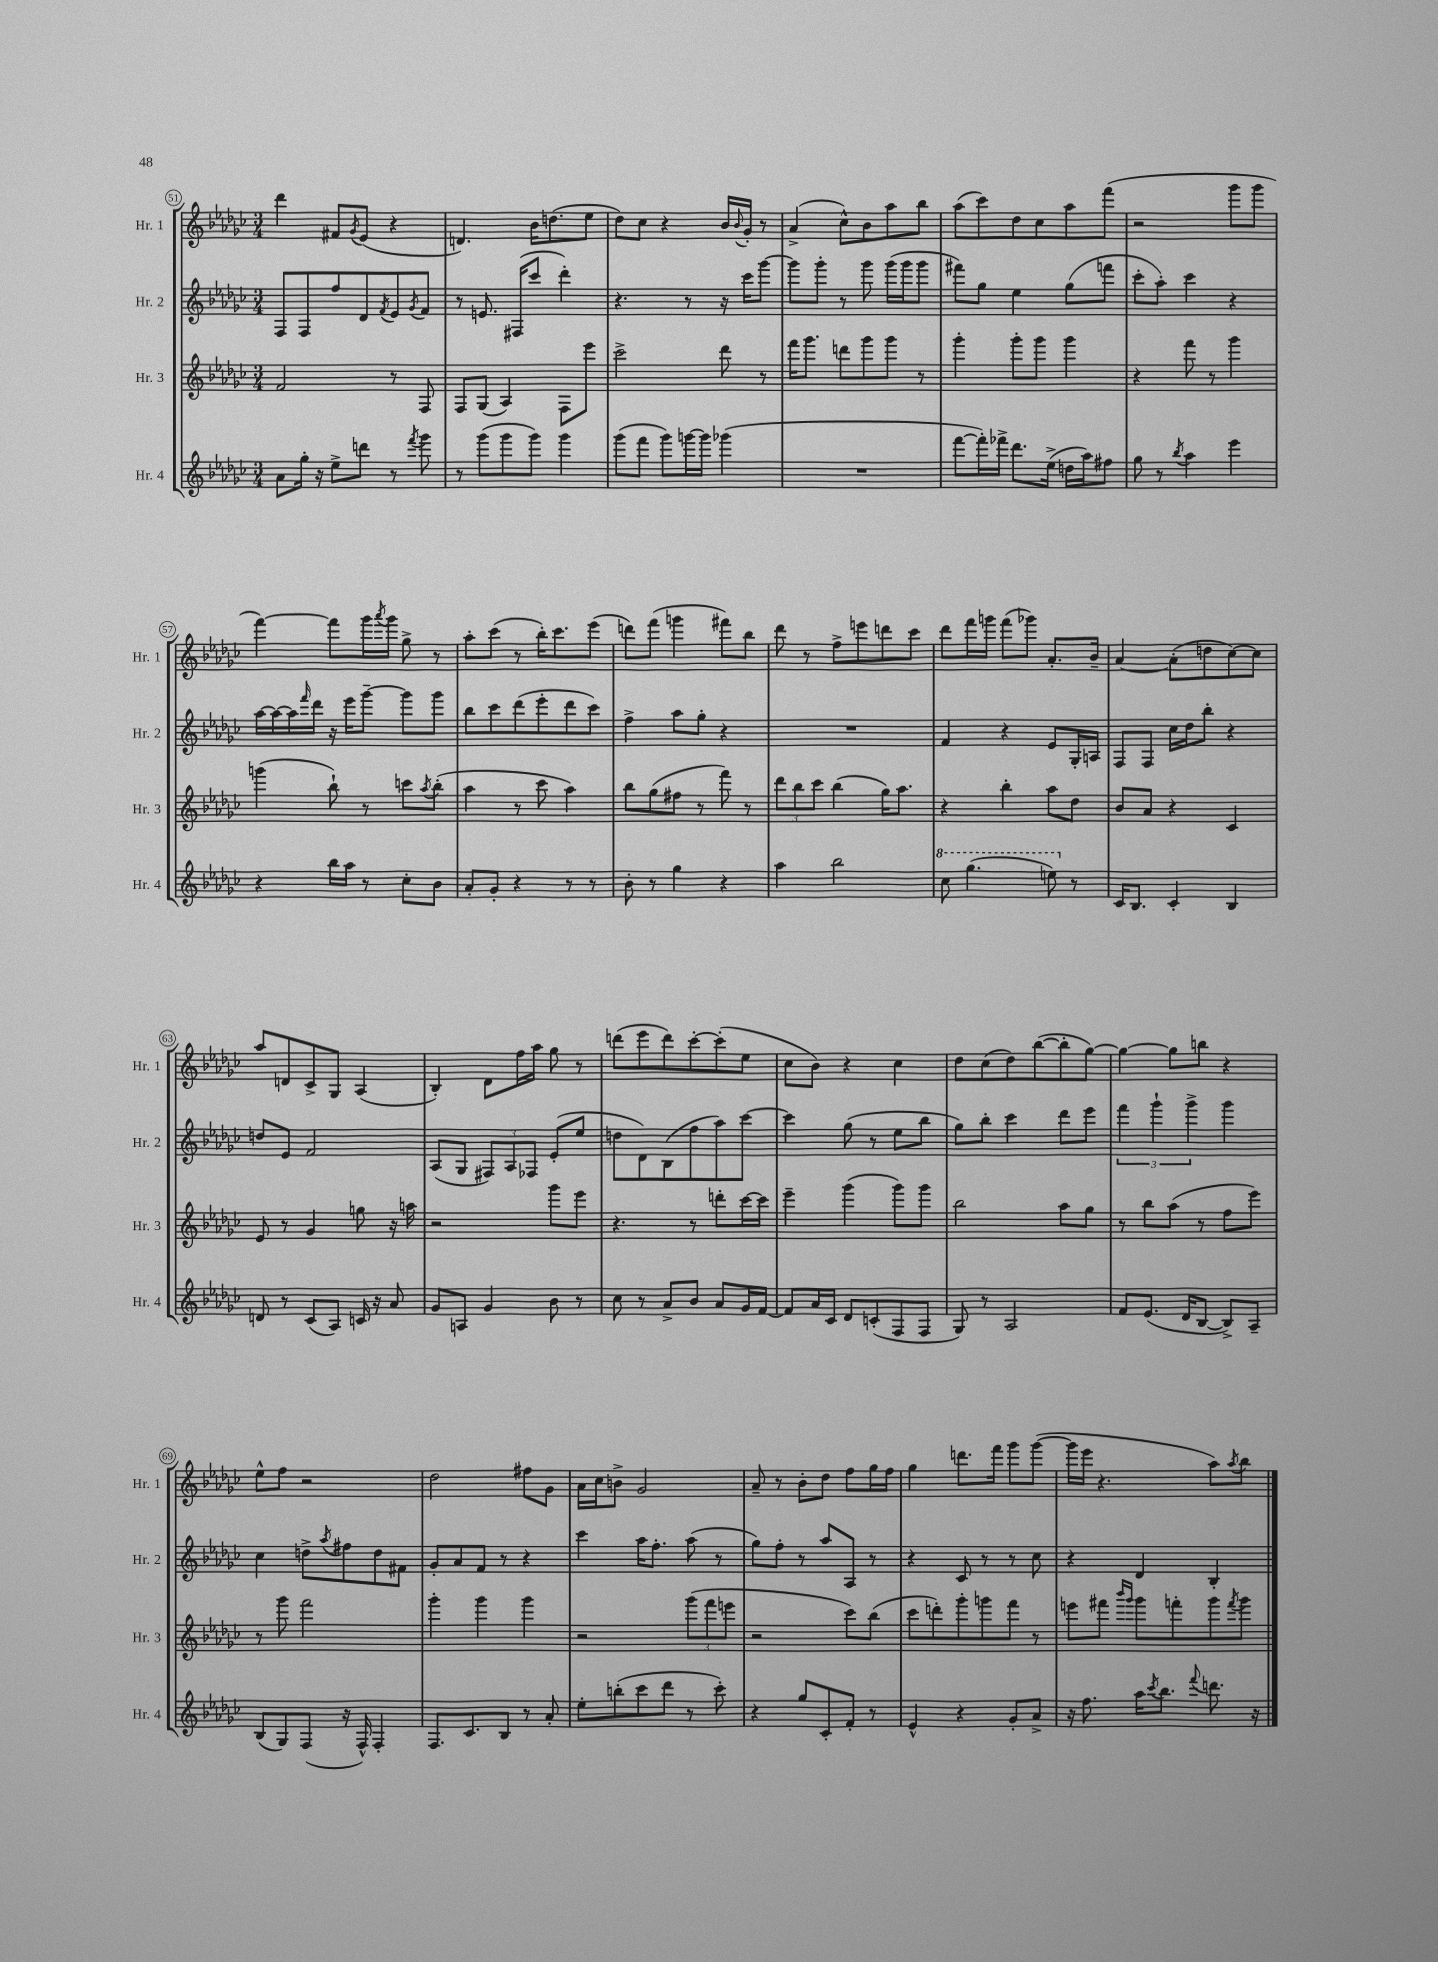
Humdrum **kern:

**kern	**kern	**kern	**kern
*staff4	*staff3	*staff2	*staff1
*clefG2	*clefG2	*clefG2	*clefG2
*k[b-e-a-d-g-c-]	*k[b-e-a-d-g-c-]	*k[b-e-a-d-g-c-]	*k[b-e-a-d-g-c-]
*M3/4	*M3/4	*M3/4	*M3/4
8a-	2f	8F	4ddd-
16gg-'	.	8F	.
16r	.	.	.
8ee-^	.	8ff	8f#
.	.	.	8qg-
8ddd	.	8d-	(8e-
.	.	8qf	.
8r	8r	8e-	4r
8qfff	.	8qg-	.
8ggg-	8F	8f	.
=	=	=	=
8r	8F	8r	4.d)
(8ggg-	(8G-	8.e	.
8ggg-	4A-)	.	.
.	.	(16F#	.
8ggg-)	.	8ccc-	16b-
.	.	.	(8.dd
4ggg-	8F	4ddd-')	.
.	8eee-	.	8ee-
=	=	=	=
(8ggg-	2ccc-^	4.r	8dd-)
8fff	.	.	8cc-
8ggg-)	.	.	4r
[16ggg	.	8r	.
16ggg]	.	.	.
(4ggg-	8ddd-	16r	16b-
.	.	.	8qqb-
.	.	16ccc-	16g-'
.	8r	[8ggg-	8r
=	=	=	=
2.r	16fff	8ggg-]	(4a-^
.	8.ggg-	.	.
.	.	8ggg-'	.
.	8ddd	8r	8cc-^^)
.	8ggg-	8ggg-	8b-
.	8ggg-	(16ggg-	8aa-
.	.	16ggg-	.
.	8r	8ggg-	8bb-
=	=	=	=
[8fff	4ggg-'	8fff#)	(8aa-
16fff'])	.	8gg-	8ccc-)
16fff-^	.	.	.
8.ddd-	8ggg-'	4ee-	8dd-
.	8ggg-	.	8cc-
(16ee-^	.	.	.
16dd	4ggg-	(8gg-	8aa-
16aa-)	.	.	.
8ff#	.	8fff	(8fff
=	=	=	=
8gg-	4r	8ccc-'	2r
8r	.	8aa-')	.
8qbb-	.	.	.
4aa-	8fff	4ccc-	.
.	8r	.	.
4eee-	4ggg-	4r	8ggg-
.	.	.	8ggg-
=	=	=	=
4r	(4ggg	[16aa-	[4fff)
.	.	16aa-_	.
.	.	16aa-]	.
.	.	16qqfff	.
.	.	16ddd-	.
16bb-	8bb-`)	16r	8fff]
16aa-	.	16eee-	.
8r	8r	[8ggg-~	16ggg-
.	.	.	8qaaa-
.	.	.	16ggg-
8cc-'	8ccc	8ggg-]	8gg-^
.	8qaa-	.	.
8b-	(8bb-'	8ggg-	8r
=	=	=	=
8a-'	4aa-	8bb-	8aa-'
8g-'	.	8ccc-	(8ccc-
4r	8r	(8ddd-	8r
.	8ccc-	8eee-'	16bb-')
.	.	.	8.ccc-
8r	4aa-)	8ddd-	.
8r	.	8ccc-)	(8eee-
=	=	=	=
8b-'	8bb-	4ff^	8ddd)
8r	(8gg-	.	(8fff
4gg-	8ff#	8aa-	4ggg
.	8r	8gg-'	.
4r	8fff)	4r	8fff#)
.	8r	.	8bb-
=	=	=	=
4aa-	12ddd-	2.r	8ddd-
.	12bb-	.	.
.	.	.	8r
.	12ccc-	.	.
2bb-	(4bb-	.	8ff^
.	.	.	8eee
.	16gg-)	.	8ddd
.	8.aa-	.	.
.	.	.	8ccc-
=	=	=	=
8ccc-	4r	4f	8ddd-
(4.ggg-	.	.	16fff
.	.	.	16ggg
.	4bb-'	4r	(8fff
.	.	.	8ggg-)
8eee)	8aa-	8e-	8.a-'
8r	8dd-	16G-'	.
.	.	16A	16b-~
=	=	=	=
16c-	8b-	8F	[4a-
8.B-	.	.	.
.	8a-	8F	.
4c-'	4r	16cc-	(8a-']
.	.	16dd-	.
.	.	8bb-'	8dd
4B-	4c-	4r	[8cc-)
.	.	.	8cc-]
=	=	=	=
8d	8e-	8dd	8aa-
8r	8r	8e-	8d
(8c-	4g-	2f	8c-^
8A-)	.	.	8G-
16c	8gg	.	(4A-
16r	.	.	.
8a-	16r	.	.
.	16aa	.	.
=	=	=	=
8g-	2r	(8A-	4B-')
8A	.	8G-	.
4g-	.	12F#)	8d-
.	.	12A-	.
.	.	.	16ff
.	.	12F-	.
.	.	.	16aa-
8b-	8ggg-	(8e-'	8gg-
8r	8eee-	8ee-	8r
=	=	=	=
8cc-	4.r	8dd	(8ddd
8r	.	8d-)	8eee-
8a-^	.	(8B-	8ddd)
8b-	8r	8ff	[8ccc-'
8a-	8ddd'	8aa-)	(8ccc-']
16g-	[16ccc-	[8ccc-	8ee-
[16f	16ccc-]	.	.
=	=	=	=
8f]	4eee-~	4ccc-]	8cc-
16a-	.	.	8b-)
16c-	.	.	.
8d-	(4ggg-	(8gg-	4r
(8c'	.	8r	.
8F	8ggg-)	8ee-	4cc-
8F	8ggg-	8bb-	.
=	=	=	=
8G-)	2bb-	8gg-)	8dd-
8r	.	8bb-'	(8cc-
2A-	.	4ccc-	8dd-)
.	.	.	([8bb-
.	8aa-	8ddd-	8bb-']
.	8gg-	8eee-	[8gg-)
=	=	=	=
8f	8r	6fff	4gg-_
(8.e-	8bb-	.	.
.	.	6ggg-`	.
.	(8aa-	.	8gg-]
16d-	.	.	.
.	.	6ggg-^	.
[8B-	8r	.	8bb
8B-^])	8ff	4ggg-	4r
8A-~	8eee-)	.	.
=	=	=	=
(8B-	8r	4cc-	8ee-^^
8G-)	8ggg-	.	8ff
(8F	2fff	8dd^	2r
.	.	8qaa-	.
16r	.	8ff#	.
16F^^)	.	.	.
4F'	.	8dd	.
.	.	8f#	.
=	=	=	=
8.F	4ggg-'	8g-'	2dd-
.	.	8a-	.
8.c-	.	.	.
.	4ggg-	8f	.
8B-	.	8r	.
8r	4ggg-	4r	8ff#
8a-'	.	.	8g-
=	=	=	=
8ee-'	2r	4ccc-	16a-
.	.	.	16cc-
(8bb'	.	.	8b^
8ccc-	.	16aa-	2g-
.	.	8.ff'	.
8ddd-	.	.	.
8r	(12ggg-	(8aa-	.
.	12fff	.	.
8ccc-')	.	8r	.
.	12eee	.	.
=	=	=	=
4r	2r	8gg-)	8a-~
.	.	8ff'	8r
8gg-	.	8r	8b-'
8c-'	.	8aa-	8dd-
8f'	8ccc-)	8A-	8ff
8r	(8bb-	8r	16gg-
.	.	.	16ff
=	=	=	=
4e-^^	8ccc-	4r	4gg-
.	8ddd')	.	.
4r	8ggg-'	8c-	8.ddd
.	8ggg	8r	.
.	.	.	16fff
8g-'	8fff	8r	8ggg-
8a-^	8r	8cc-	([8ggg-
=	=	=	=
16r	8eee	4r	16ggg-]
8.ff	.	.	16eee-
.	8fff#	.	4.r
.	16qqbbb-	.	.
.	16qqggg-	.	.
16aa-	8ggg-	4d-	.
8qccc-	.	.	.
8.bb-	.	.	.
.	8fff'	.	.
8qqfff	.	.	.
8.ddd	8ggg-	4B-'	8aa-)
.	8qfff	.	8qaa-
.	8ggg-	.	8bb-
16r	.	.	.
==	==	==	==
*-	*-	*-	*-
